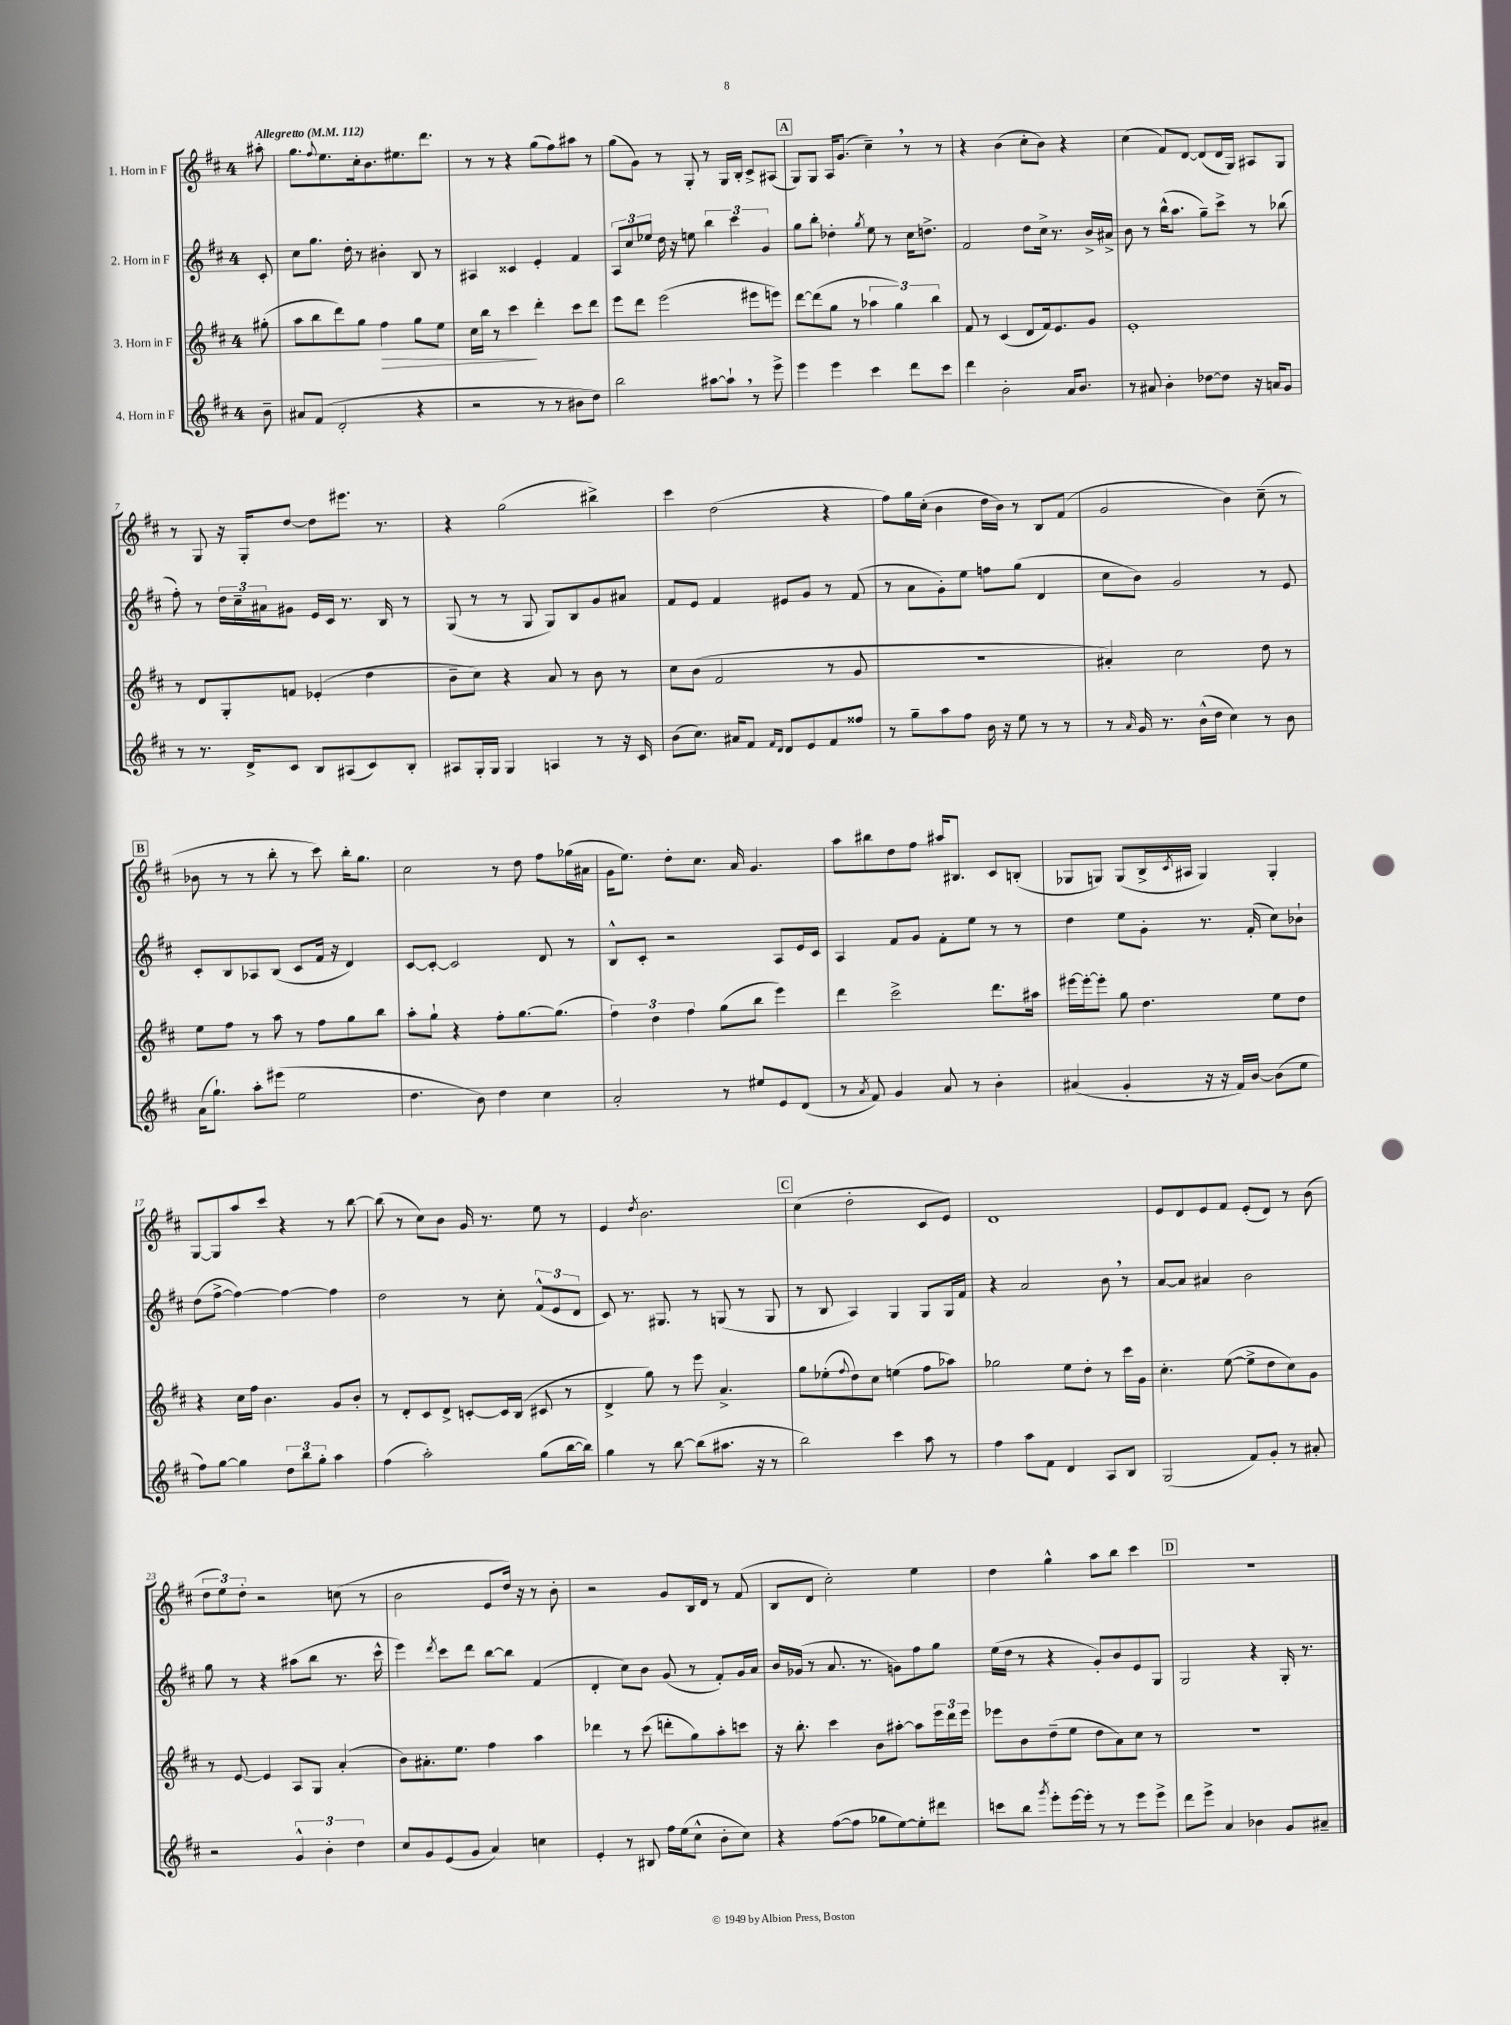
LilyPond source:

<<
\new StaffGroup <<
\new Staff = "s0" \with { instrumentName = "1. Horn in F" } {
    \clef treble \key d \major \once \override Staff.TimeSignature.style = #'single-digit \time 4/4 \partial 8 \tempo "Allegretto" 4 = 112
    ais''8-. |
    g''8. \appoggiatura { fis''8 } e''8. cis''16-. b'8. eis''8. d'''8. |
    r8 r8 r4 g''8( fis''8) ais''8 r8 |
    g''8( g'8) r8 g8-. r8 g16 b16-. cis'8-> ais8( |
    \mark \markup { \box "A" } g8) g8 a16 g'8.( cis''4--) \breathe r8 r8 |
    r4 b'4( cis''8-. b'8) r4 |
    cis''4( fis'8) d'8~ d'8( d'16 g16) ais8 g8 |
    r8 g8 r16 g16-. d''8~ d''8 eis'''8. r8. |
    r4 g''2( bis''4->) |
    cis'''4 d''2( r4 |
    fis''8) g''16 cis''16-.( b'4 d''16 b'16) r8 b8 fis'8( |
    g'2 b'4) cis''8--( r8 |
    \mark \markup { \box "B" } bes'8 r8 r8 b''8-. r8 cis'''8) b''16-. g''8. |
    cis''2 r8 d''8 fis''8 ges''16( ais'16 |
    g'16 e''8.) d''8-. cis''8. a'16 g'4. |
    a''8 bis''8 d''8 fis''8 ais''16 bis8. cis'8 b8-.( |
    ges8 g8) g8( b16-> \acciaccatura { cis'8 } ais16 g4) g4-. |
    g8~ g8 a''8 cis'''8 r4 r8 b''8~ |
    b''8( r8 cis''8) b'8 g'16 r8. e''8 r8 |
    e'4 \acciaccatura { d''8 } b'2. |
    \mark \markup { \box "C" } cis''4( d''2-. cis'8 e'8) |
    d'1 |
    e'8 d'8 e'8 fis'8 e'8-.( d'8) r8 b'8( |
    \tuplet 3/2 { d''8 e''8) d''8-. } r2 c''8( r8 |
    b'2 e'8 d''16) r16 r8 b'8-. |
    r2 g'8 b16 d'16 r8 fis'8( |
    b8 d'8 cis''2-.) e''4 |
    d''4 g''4-^ a''8 b''8 cis'''4 |
    \mark \markup { \box "D" } r1 \bar "|." |
}
\new Staff = "s1" \with { instrumentName = "2. Horn in F" } {
    \clef treble \key d \major \once \override Staff.TimeSignature.style = #'single-digit \time 4/4 \partial 8
    cis'8-. |
    cis''8 g''8. d''16-. r8 bis'4-. b8 r8 |
    ais4 cisis'4 e'4-. fis'4 |
    \tuplet 3/2 { a8 cis''8 ees''8 } d''16 r16 e''8 \tuplet 3/2 { b''4 cis'''4 g'4 } |
    \mark \markup { \box "A" } g''8 b''8-. des''4-. \acciaccatura { g''8 } e''8 r8 cis''16 d''8.-> |
    fis'2 d''8 cis''16-> r8. b'16-> ais'16-> |
    b'8 r8 b''16-^( a''8. g''8--) cis'''8-> r8 bes''8( |
    fis''8-.) r8 \tuplet 3/2 { d''16 cis''16-- ais'16 } gis'8 e'16 cis'16 r8. b16 r8 |
    g8( r8 r8 g8 g8) b8 g'8 ais'8 |
    fis'8 e'8 fis'4 eis'8 g'8 r8 fis'8( |
    r8 a'8 g'8-.) e''8 f''8 g''8( d'4 |
    cis''8 b'8) g'2 r8 e'8 |
    \mark \markup { \box "B" } cis'8-. b8 aes8 b8( cis'8 fis'16 r16 d'4) |
    cis'8~ cis'8~-. cis'2 d'8 r8 |
    b8-^ cis'8-. r2 a8 e'16 cis'16 |
    a4 fis'8 g'8 fis'8-. e''8 r8 r8 |
    d''4 e''8 g'8-. r8. fis'16-.( cis''8) bes'8-! |
    d''8( fis''8~-> fis''4~) fis''4~ fis''4 |
    d''2 r8 cis''8-. \tuplet 3/2 { fis'8-^( e'8 d'8 } |
    cis'8) r8. gis8. r8 g8( r8 g8 |
    \mark \markup { \box "C" } r8 b8 a4) g4 g8 g16 fis'16 |
    r4 a'2 b'8 \breathe r8 |
    a'8~ a'8 ais'4 b'2 |
    g''8 r8 r4 ais''8( b''8 r8. cis'''16-^ |
    e'''4) \acciaccatura { d'''8 } cis'''8 d'''8 b''8~ b''8 fis'4( |
    d'4-. cis''8) b'8 g'8( r8 fis'8-.) g'16 a'16 |
    b'16 ges'16( r8 a'8. r8. g'8) fis''8 g''8 |
    e''16( d''16 r8 r4 g'8-.) b'8 e'8 g8 |
    \mark \markup { \box "D" } g2 r4 g16-. r8. \bar "|." |
}
\new Staff = "s2" \with { instrumentName = "3. Horn in F" } {
    \clef treble \key d \major \once \override Staff.TimeSignature.style = #'single-digit \time 4/4 \partial 8
    gis''8-.( |
    a''8 b''8 d'''8) g''8 fis''4\> g''8 e''8 |
    cis''16 b''16 r8 cis'''4\! d'''4-. cis'''8 d'''8 |
    e'''8 d'''8 e'''2( eis'''8 e'''8) |
    \mark \markup { \box "A" } d'''8~ d'''8( g''8 r8 \tuplet 3/2 { aes''4 g''4) b''4 } |
    fis'8 r8 cis'4( d'8 fis'16) e'8. g'8 |
    e'1-. |
    r8 d'8 g8-. f'8 ees'4-.( d''4 |
    b'8-- cis''8) r4 a'8 r8 b'8 r8 |
    cis''8 b'8( fis'2 r8 g'8 |
    R1 |
    ais'4-.) cis''2 d''8 r8 |
    \mark \markup { \box "B" } e''8 fis''8 r8 a''8 r8 fis''8 g''8 b''8 |
    a''8-. g''8-! r4 fis''8-. g''8.~ g''8.( |
    \tuplet 3/2 { fis''4) d''4 fis''4 } g''8( b''8 e'''4) |
    d'''4 cis'''2-> d'''8. ais''16 |
    eis'''16~ eis'''16~-. eis'''8-. g''8 d''4. e''8 d''8 |
    r4 cis''16 fis''16 b'4. g'8 b'8-. |
    r8 d'8-. cis'8 d'8-> c'8~-. c'16 b16( cis'8 r8 |
    d'4-> g''8) r8 e'''8 a'4.-> |
    \mark \markup { \box "C" } g''8 ees''8-.( \appoggiatura { fis''8 } d''8) cis''8 e''4( fis''8 aes''8) |
    ges''2 e''8 d''8-. r8 cis'''16 g'16 |
    cis''4.-. e''8~( e''8-> d''8 cis''8) g'8 |
    r8 e'8~ e'4 a8 g8 a'4-.( |
    b'8) ais'8.-. e''8. fis''4 a''4 |
    des'''4 r8 cis'''8( d'''8-. g''8) a''8-. c'''8 |
    r16 b''8.-. cis'''4 b'8 ais''8~-. ais''8 \tuplet 3/2 { e'''16 d'''16 e'''16 } |
    ees'''8 b'8 d''8--( e''8 d''8 a'8) cis''8 r8 |
    \mark \markup { \box "D" } R1 \bar "|." |
}
\new Staff = "s3" \with { instrumentName = "4. Horn in F" } {
    \clef treble \key d \major \once \override Staff.TimeSignature.style = #'single-digit \time 4/4 \partial 8
    b'8-- |
    ais'8 fis'8( d'2-. r4 |
    r2 r8 r8 bis'8 d''8) |
    b''2 ais''8~ ais''8-! \breathe r8 e'''8-> |
    \mark \markup { \box "A" } e'''4 e'''4 cis'''4 d'''8 cis'''8 |
    d'''4 b'2-. a'16 b'8. |
    r8 ais'8 b'4-. des''8~ des''8 r16 a'16 g'8 |
    r8 r8. d'16-> cis'8 b8 ais8( cis'8) b8-. |
    ais8 g16-. g16 g4 a4 r8 r16 cis'16 |
    b'8( cis''8.) ais'16 fis'8 \grace { fis'16 d'16 } d'8 e'8 fis'8 fisis''8 |
    r8 g''8-- a''8 fis''8 b'16 r16 e''8 r8 r8 |
    r8 \grace { a'16 } g'16 r8. b'16-^( d''16 cis''4) r8 b'8 |
    \mark \markup { \box "B" } a'16( g''8.-!) a''8-. eis'''8( e''2 |
    d''4. b'8) d''4 cis''4 |
    a'2-. r8 eis''8 e'8 d'8( |
    r8 \acciaccatura { a'8 } fis'8) g'4 a'8 r8 b'4-. |
    ais'4( g'4-. r16 r16 fis'16) b'16~ b'8( e''8 |
    fis''8) g''8~ g''4 \tuplet 3/2 { d''8 b''8 g''8-. } a''4 |
    fis''4( a''2-.) g''8( b''16~ b''16) |
    g''4 r8 b''8~ b''8( ais''8. r16 r8 |
    \mark \markup { \box "C" } b''2) cis'''4 a''8 r8 |
    fis''4 a''8 fis'8 d'4 a8 b8 |
    g2( fis'8) g'8-. r8 ais'8-. |
    r2 \tuplet 3/2 { g'4-^ b'4-. d''4 } |
    cis''8 g'8 e'8( g'8 a'4) c''4 |
    e'4-. r8 bis8 fis''16 e''16( cis''8-^ b'8-. cis''8) |
    r4 fis''8~( fis''8 ges''8 e''8~) e''8-. dis'''8 |
    c'''8 b''8 \acciaccatura { g'''8 } e'''8-. e'''16~ e'''16-. r8 r8 e'''8 e'''8-> |
    \mark \markup { \box "D" } d'''8 e'''8-> a'4 bes'4 g'8 ais'8-- \bar "|." |
}
>>
>>
